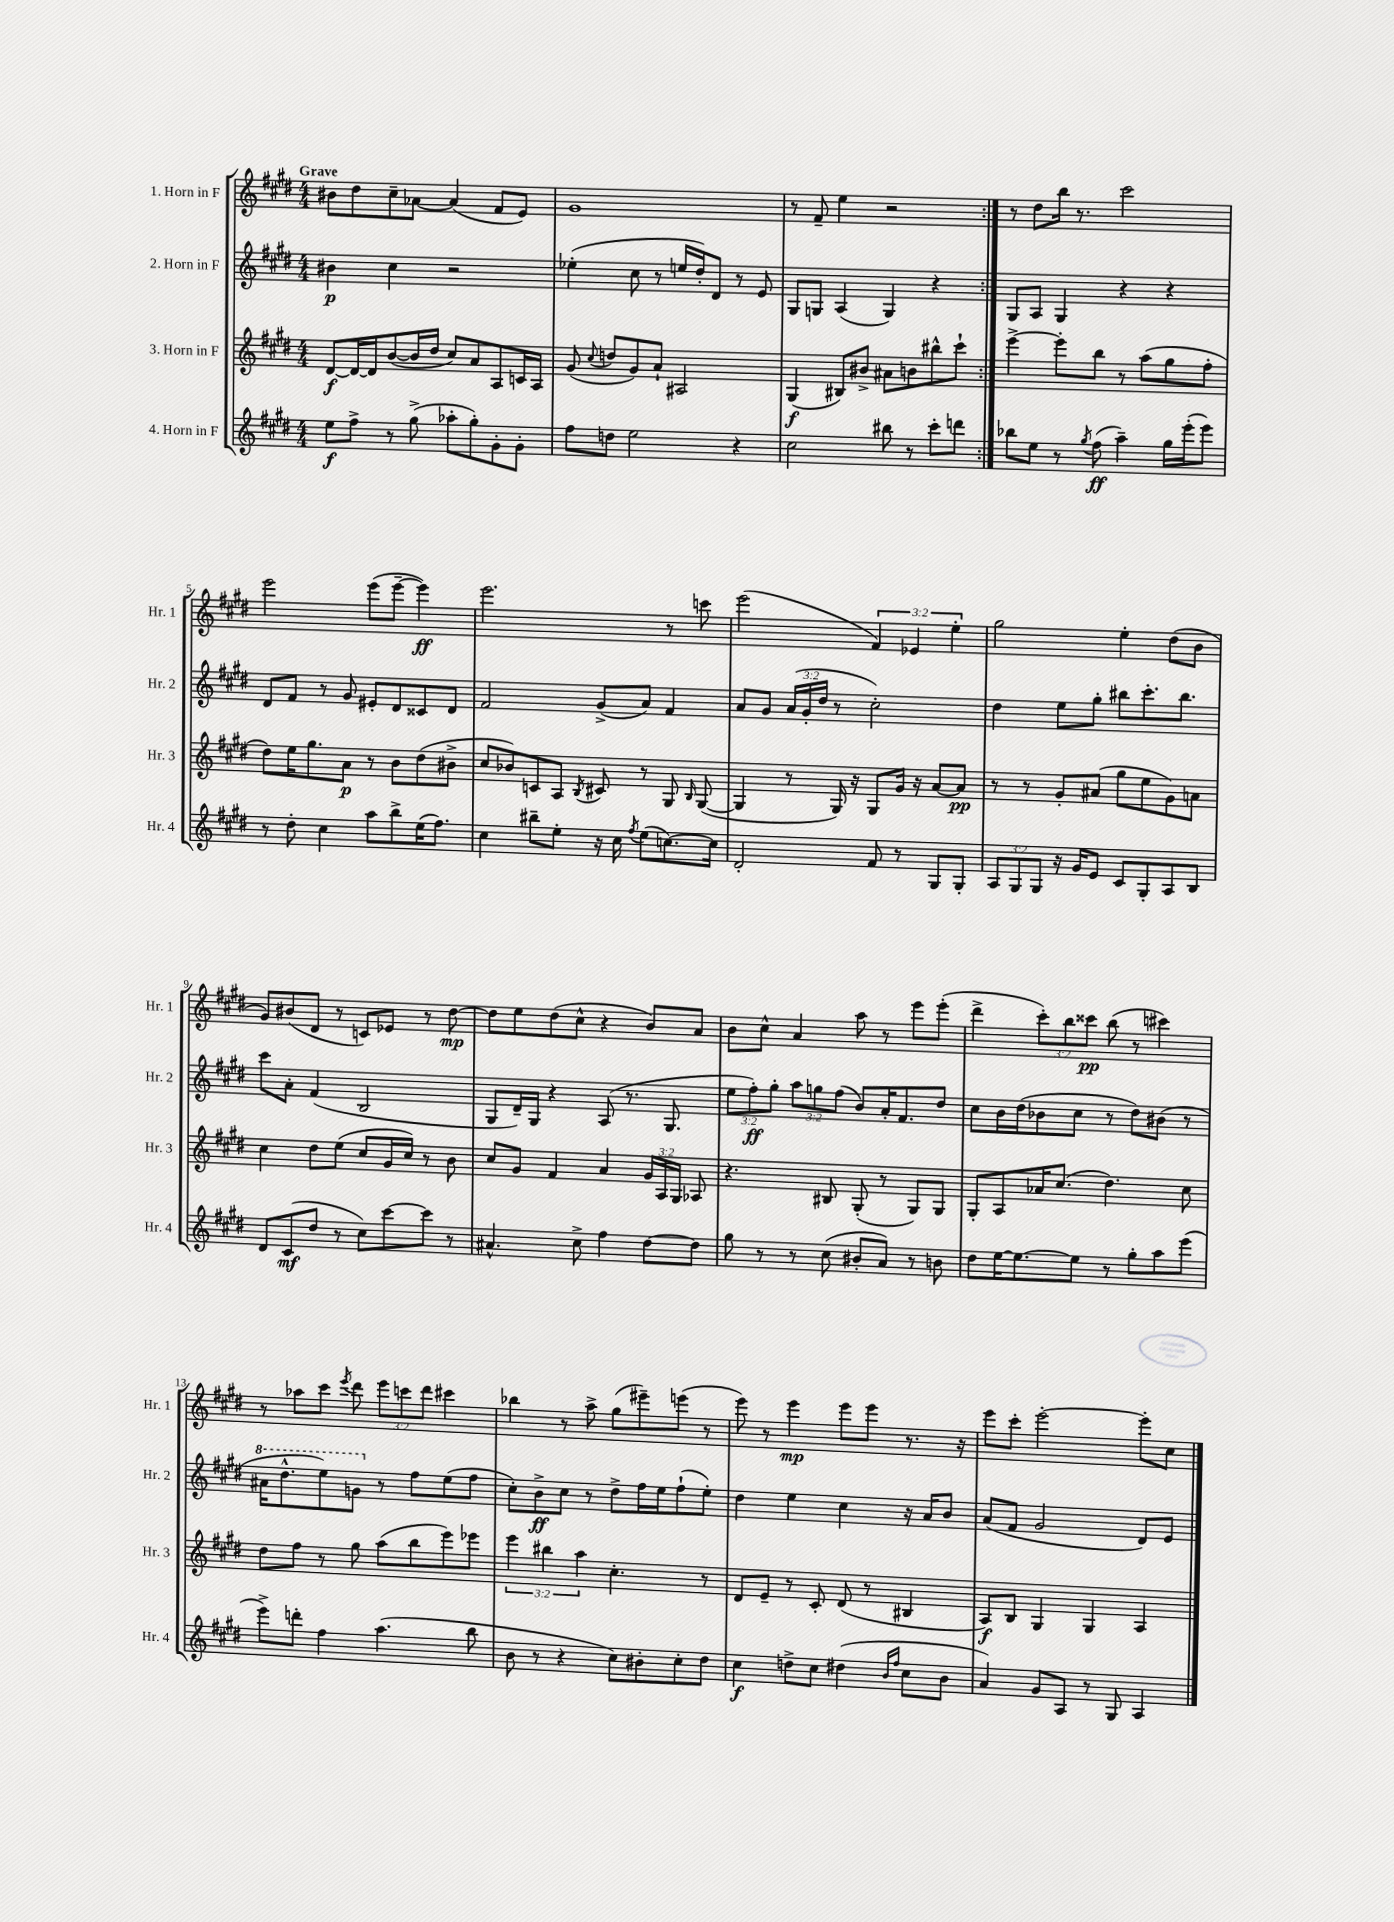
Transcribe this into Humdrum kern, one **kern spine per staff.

**kern	**dynam	**kern	**dynam	**kern	**dynam	**kern	**dynam
*part4	*part4	*part3	*part3	*part2	*part2	*part1	*part1
*staff4	*staff4	*staff3	*staff3	*staff2	*staff2	*staff1	*staff1
*I"4. Horn in F	*	*I"3. Horn in F	*	*I"2. Horn in F	*	*I"1. Horn in F	*
*I'Hr. 4	*	*I'Hr. 3	*	*I'Hr. 2	*	*I'Hr. 1	*
*clefG2	*	*clefG2	*	*clefG2	*	*clefG2	*
*k[f#c#g#d#]	*	*k[f#c#g#d#]	*	*k[f#c#g#d#]	*	*k[f#c#g#d#]	*
*M4/4	*	*M4/4	*	*M4/4	*	*M4/4	*
=1	=1	=1	=1	=1	=1	=1	=1
!	!	!	!	!	!	!LO:TX:a:B:t=Grave	!
8ee\L	f	[8d#/L	f	4b#X\	p	8b#X\L	.
8ff#^\J	.	16d#/L_	.	.	.	8dd#\	.
.	.	16d#/J]	.	.	.	.	.
8r	.	([8b/	.	4cc#\	.	8cc#~\	.
(8gg#^\	.	16b/L]	.	.	.	[8a-X\J	.
.	.	16dd#/JJ	.	.	.	.	.
8aa-X'\L	.	8cc#/L)	.	2r	.	(4a-/]	.
8gg#'\)	.	8a/	.	.	.	.	.
8g#'\	.	8A/	.	.	.	8f#/L	.
8g#'\J	.	16cn/L	.	.	.	8e/J)	.
.	.	16A/JJ	.	.	.	.	.
=2	=2	=2	=2	=2	=2	=2	=2
8ff#\L	.	(8g#/	.	(4ee-X'\	.	1g#	.
.	.	8qqcc#/	.	.	.	.	.
8ddn\J	.	8ddn/L	.	.	.	.	.
2ee\	.	8g#/)	.	8cc#\	.	.	.
.	.	8a`/J	.	8r	.	.	.
.	.	2A#X/	.	16een/LL	.	.	.
.	.	.	.	16dd#'/J)	.	.	.
.	.	.	.	8d#/J	.	.	.
4r	.	.	.	8r	.	.	.
.	.	.	.	8e/	.	.	.
=3	=3	=3	=3	=3	=3	=3	=3
2cc#\	.	(4G#/	f	8G#/L	.	8r	.
.	.	.	.	8Gn/J	.	8f#~/	.
.	.	8B#X/L)	.	(4A/	.	4ee\	.
.	.	8b#X^/J	.	.	.	.	.
8bb#X\	.	8a#X\L	.	4G/)	.	2r	.
8r	.	8bn\	.	.	.	.	.
8ccc#'\L	.	8bb#X^^\	.	4r	.	.	.
8dddn\J	.	8ccc#`\J	.	.	.	.	.
=4:|!	=4:|!	=4:|!	=4:|!	=4:|!	=4:|!	=4:|!	=4:|!
8bb-X\L	.	[4eee^\	.	8G#/L	.	8r	.
8ee\J	.	.	.	8A/J	.	8dd#\L	.
8r	.	8eee'\L]	.	4G#/	.	16bb\Jk	.
.	.	.	.	.	.	8.r	.
8qgg#/	.	.	.	.	.	.	.
(8ff#\	ff	8bb\J	.	.	.	.	.
4aa~\)	.	8r	.	4r	.	2ccc#\	.
.	.	(8aa\L	.	.	.	.	.
16gg#\LL	.	8gg#\	.	4r	.	.	.
(16eee'\J	.	.	.	.	.	.	.
8eee\J)	.	8ff#'\J	.	.	.	.	.
!!LO:LB:g=z
=5	=5	=5	=5	=5	=5	=5	=5
8r	.	8dd#\L)	.	8d#/L	.	2eee\	.
8dd#'\	.	16ee\K	.	8f#/J	.	.	.
.	.	8.gg#\	.	.	.	.	.
4cc#\	.	.	.	8r	.	.	.
.	.	8a\J	p	8g#/	.	.	.
8aa\L	.	8r	.	8e#X'/L	.	(8eee\L	.
8bb^\	.	8b\L	.	8d#/	.	[8eee~\J	.
(16ee\K	.	(8dd#\	.	8c##X/	.	4eee\])	ff
8.ff#\J)	.	.	.	.	.	.	.
.	.	8b#X^\J	.	8d#/J	.	.	.
=6	=6	=6	=6	=6	=6	=6	=6
4cc#\	.	8cc#/L	.	2f#/	.	2.eee\	.
.	.	8b-X/)	.	.	.	.	.
8bb#X~\L	.	8cn/	.	.	.	.	.
8ee'\J	.	8A/J	.	.	.	.	.
.	.	8qB/	.	.	.	.	.
16r	.	8c#X/	.	(8g#^/L	.	.	.
16cc#\	.	.	.	.	.	.	.
8qff#/	.	.	.	.	.	.	.
(8ee\L	.	8r	.	8a/J)	.	.	.
[8.ccn\)	.	8G#/	.	4f#/	.	8r	.
.	.	16qqB/	.	.	.	.	.
.	.	([8G#/	.	.	.	8cccn\	.
16cc\Jk]	.	.	.	.	.	.	.
=7	=7	=7	=7	=7	=7	=7	=7
2d#'/	.	4G#/]	.	8a/L	.	(2eee\	.
.	.	.	.	8g#/J	.	.	.
.	.	8r	.	(24a/LL	.	.	.
.	.	.	.	24g#'/	.	.	.
.	.	.	.	24dd#/JJ	.	.	.
.	.	16G#/)	.	8r	.	.	.
.	.	16r	.	.	.	.	.
8f#/	.	8G#/L	.	2cc#'\)	.	6f#/)	.
8r	.	16g#/Jk	.	.	.	.	.
.	.	.	.	.	.	6e-X/	.
.	.	16r	.	.	.	.	.
8G#/L	.	[8a/L	.	.	.	.	.
.	.	.	.	.	.	6ee'\	.
8G#'/J	.	8a/J]	pp	.	.	.	.
=8	=8	=8	=8	=8	=8	=8	=8
12A/L	.	8r	.	4dd#\	.	2gg#\	.
12G#/	.	.	.	.	.	.	.
.	.	8r	.	.	.	.	.
12G#/J	.	.	.	.	.	.	.
16r	.	8g#'/L	.	8ee\L	.	.	.
16g#/KL	.	.	.	.	.	.	.
8e/J	.	(8a#X/J	.	8gg#'\J	.	.	.
8c#/L	.	8gg#\L	.	8bb#X\L	.	4ee'\	.
8G#'/	.	8ee\	.	8.ccc#'\	.	.	.
8A/	.	8g#\)	.	.	.	(8dd#\L	.
.	.	.	.	8.bb#\J	.	.	.
8B/J	.	8an\J	.	.	.	8b\J	.
!!LO:LB:g=z
=9	=9	=9	=9	=9	=9	=9	=9
8d#/L	.	4cc#\	.	8ccc#\L	.	8g#/L)	.
(8c#/	mf	.	.	8a'\J	.	(8b#X/	.
8dd#/J	.	8dd#\L	.	(4f#/	.	8d#/J	.
8r	.	(8ee\J	.	.	.	8r	.
8cc#\L)	.	8cc#/L	.	2B/	.	8cn/L)	.
[8ccc#\	.	16g#/L	.	.	.	8e-X/J	.
.	.	16cc#/JJ)	.	.	.	.	.
8ccc#\J]	.	8r	.	.	.	8r	.
8r	.	8b\	.	.	.	[8dd#\	mp
=10	=10	=10	=10	=10	=10	=10	=10
4.a#X^^/	.	8cc#/L	.	8G#/L	.	8dd#\L]	.
.	.	8g#/J	.	16d#~/L)	.	8ee\	.
.	.	.	.	16G#/JJ	.	.	.
.	.	4f#/	.	4r	.	(8dd#\	.
8cc#^\	.	.	.	.	.	8cc#^^\J	.
4ff#\	.	4a/	.	(8A/	.	4r	.
.	.	.	.	8.r	.	.	.
[8dd#\L	.	24g#/LL	.	.	.	8b/L)	.
.	.	24A/	.	.	.	.	.
.	.	.	.	8.G#/	.	.	.
.	.	24G#/JJ	.	.	.	.	.
8dd#\J]	.	8A-X/	.	.	.	8a/J	.
=11	=11	=11	=11	=11	=11	=11	=11
8gg#\	.	4.r	.	12ee\L	.	8b\L	.
.	.	.	.	12ff#'\)	ff	.	.
8r	.	.	.	.	.	8cc#^^\J	.
.	.	.	.	12gg#'\J	.	.	.
8r	.	.	.	12aa\L	.	4a/	.
.	.	.	.	12ggn\	.	.	.
(8cc#\	.	8B#X/	.	.	.	.	.
.	.	.	.	(12ff#\J	.	.	.
8b#X'/L	.	(8G#'/	.	8b/L)	.	8aa\	.
8a/J)	.	8r	.	16a'/K	.	8r	.
.	.	.	.	8.f#/	.	.	.
8r	.	8G#/L)	.	.	.	8eee\L	.
8bn\	.	8G#/J	.	8dd#/J	.	(8eee'\J	.
=12	=12	=12	=12	=12	=12	=12	=12
8dd#\L	.	8G#'/L	.	8cc#\L	.	4ddd#^\	.
[16ee\K	.	8A/	.	16b\L	.	.	.
8.ee\_	.	.	.	(16dd#\J	.	.	.
.	.	16a-X/K	.	8b-X\	.	12ccc#'\L)	.
.	.	(8.cc#/J	.	.	.	.	.
.	.	.	.	.	.	12bb\	.
8ee\J]	.	.	.	8cc#\J	.	.	.
.	.	.	.	.	.	12ccc##X\J	pp
8r	.	4.dd#\)	.	8r	.	(8bb\	.
8gg#'\L	.	.	.	8dd#\L)	.	8r	.
8aa\	.	.	.	(8b#X\J	.	4ccc#X\)	.
(8eee\J	.	8cc#\	.	8r	.	.	.
!!LO:LB:g=z
=13	=13	=13	=13	=13	=13	=13	=13
*	*	*	*	*8va	*	*	*
8eee^\L)	.	8dd#\L	.	16aa#X\KL	.	8r	.
.	.	.	.	8.ddd#^^\	.	.	.
8dddn'\J	.	8ff#\J	.	.	.	8aa-X\L	.
4ff#\	.	8r	.	8eee\)	.	8ccc#\J	.
.	.	.	.	.	.	8qeee/	.
.	.	8gg#\	.	8ggn\J	.	8ddd#\	.
*	*	*	*	*X8va	*	*	*
(4.aa\	.	(8aa\L	.	8r	.	12eee\L	.
.	.	.	.	.	.	12cccn\	.
.	.	8bb\	.	8ff#\L	.	.	.
.	.	.	.	.	.	12ddd#\J	.
.	.	8eee\)	.	(8ee\	.	4ccc#X\	.
8bb\	.	8eee-X\J	.	8ff#\J	.	.	.
=14	=14	=14	=14	=14	=14	=14	=14
8b\	.	6eee\	.	8cc#'\L)	.	4bb-X\	.
8r	.	.	.	8b^\	ff	.	.
.	.	6bb#X\	.	.	.	.	.
4r	.	.	.	8cc#\J	.	8r	.
.	.	6aa\	.	.	.	.	.
.	.	.	.	8r	.	8aa^\	.
8cc#\L)	.	4.cc#'\	.	8dd#^\L	.	(8gg#\L	.
8b#X'\	.	.	.	16ff#\L	.	8eee#X~\)	.
.	.	.	.	16ee\J	.	.	.
8cc#'\	.	.	.	(8ff#`\	.	(8eeen\J	.
8dd#\J	.	8r	.	8ee'\J)	.	8r	.
=15	=15	=15	=15	=15	=15	=15	=15
4cc#\	f	8d#/L	.	4dd#\	.	8eee\)	.
.	.	8e~/J	.	.	.	8r	.
8ddn^\L	.	8r	.	4ee\	.	4eee\	mp
8cc#\J	.	8c#'/	.	.	.	.	.
(4dd#X\	.	(8d#/	.	4cc#\	.	8eee\L	.
.	.	8r	.	.	.	8eee\J	.
16qqb/LL	.	.	.	.	.	.	.
16qqff#/JJ	.	.	.	.	.	.	.
8cc#\L	.	4B#X/	.	16r	.	8.r	.
.	.	.	.	16a/KL	.	.	.
8b\J	.	.	.	8b/J	.	.	.
.	.	.	.	.	.	16r	.
=16	=16	=16	=16	=16	=16	=16	=16
4a/)	.	8A/L)	f	(8a/L	.	8eee\L	.
.	.	8B/J	.	8f#/J	.	8ccc#'\J	.
8g#/L	.	4G#/	.	2g#/	.	[2eee'\	.
8A/J	.	.	.	.	.	.	.
8r	.	4G#/	.	.	.	.	.
8G#/	.	.	.	.	.	.	.
4A/	.	4A/	.	8d#/L)	.	8eee'\L]	.
.	.	.	.	8e/J	.	8cc#\J	.
==	==	==	==	==	==	==	==
*-	*-	*-	*-	*-	*-	*-	*-
